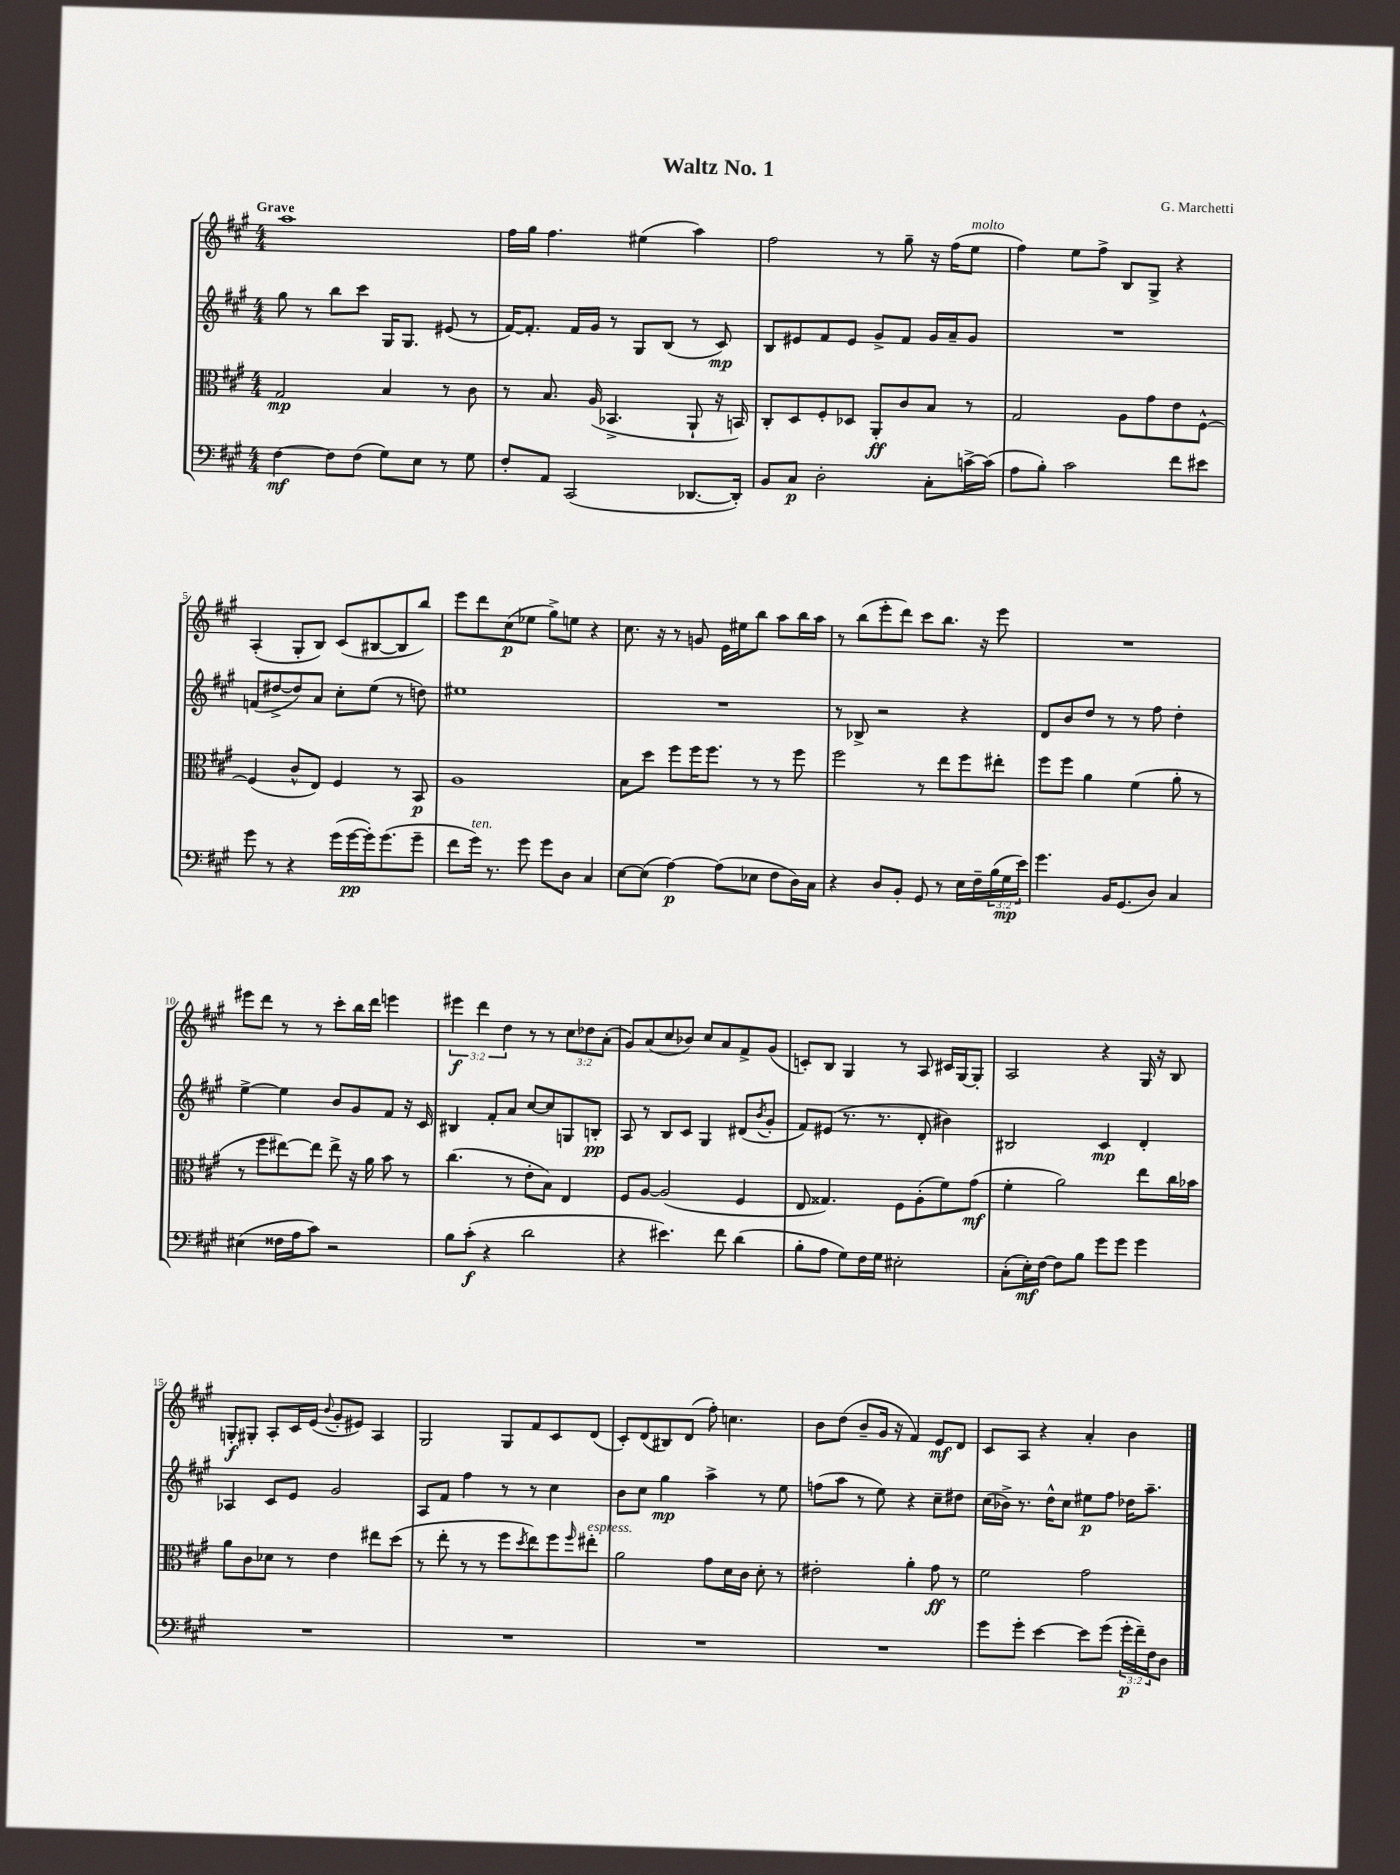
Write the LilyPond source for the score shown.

\header { title = "Waltz No. 1" composer = "G. Marchetti" }
<<
\new StaffGroup <<
\new Staff = "s0" {
    \clef treble \key a \major \numericTimeSignature \time 4/4 \override Staff.TupletNumber.text = #tuplet-number::calc-fraction-text \tempo "Grave"
    a''1 |
    fis''16 gis''16 fis''4. eis''4( a''4) |
    fis''2 r8 gis''8-- r16 fis''16( e''8^\markup { \italic "molto" } |
    fis''4) e''8 fis''8-> b8 gis8-> r4 |
    a4-.( gis8-. b8) cis'8( bis8~ bis8 b''8) |
    e'''8 d'''8 cis''8\p( ees''8 gis''8->) e''8 r4 |
    cis''8. r16 r8 g'8 e'16 eis''16 b''8 a''8 b''16 a''16 |
    r8 b''8( e'''8-. d'''8) cis'''8 b''8. r16 e'''8 |
    R1 |
    eis'''8 d'''8 r8 r8 cis'''8-. b''16 d'''16 e'''4 |
    \tuplet 3/2 { eis'''4\f d'''4 d''4 } r8 r8 \tuplet 3/2 { cis''8 des''8 a'8-.( } |
    gis'8) a'8( cis''8 bes'8) cis''8 a'8 fis'8-> gis'8( |
    c'8-.) b8 gis4 r8 a8 cis'16 gis16~ gis8-. |
    a2 r4 gis16 r16 b8 |
    g8-.\f gis8-. a8-. cis'16 e'16( \appoggiatura { b'8 } gis'8-. eis'8) a4 |
    gis2 gis8 fis'8 cis'8 d'8( |
    cis'8-.) d'8( bis8) d'8( fis''8-.) c''4. |
    b'8 d''8( b'8-- gis'16 r16 fis'4) e'8\mf d'8 |
    cis'8 a8 r4 a'4-. b'4 \bar "|." |
}
\new Staff = "s1" {
    \clef treble \key a \major \numericTimeSignature \time 4/4
    gis''8 r8 b''8 cis'''8 gis16 gis8. eis'8( r8 |
    fis'16~) fis'8.-. fis'16 gis'16 r8 gis8 b8( r8 cis'8\mp) |
    b8 eis'8 fis'8 eis'8 gis'8-> fis'8 gis'16 a'16-- gis'8 |
    R1 |
    f'8( dis''8~-> dis''8) a'8 cis''8-. e''8( r8 d''8) |
    eis''1 |
    R1 |
    r8 bes8-> r2 r4 |
    d'8 b'8 d''8 r8 r8 fis''8 d''4-. |
    e''4~-> e''4 b'8 gis'8 fis'8 r16 cis'16 |
    bis4 fis'8-. a'8 cis''8~ cis''8 g8 b8-.\pp |
    a8 r8 b8 cis'8 gis4 dis'8( \acciaccatura { b'8 } gis'8-. |
    fis'8) eis'8( r8. r8. d'8-. bis'4) |
    bis2 cis'4\mp d'4-. |
    aes4 cis'8 e'8 gis'2 |
    a8 fis'8 fis''4 r8 r8 cis''4 |
    b'8 cis''8 gis''4\mp a''4-> r8 e''8 |
    f''8( a''8 r8 e''8) r4 cis''8-- dis''8 |
    cis''16( bes'16->) r8. d''16-^ cis''8 eis''8\p fis''8 des''16 a''8.-- \bar "|." |
}
\new Staff = "s2" {
    \clef alto \key a \major \numericTimeSignature \time 4/4
    gis2\mp b4 r8 cis'8 |
    r8 b8. a16( bes,4.-> a,8-! r16 b,16) |
    cis8-. d8 fis8-. des8 a,8-.\ff cis'8 b8 r8 |
    gis2 a8 gis'8 e'8 fis8~-^ |
    fis4( cis'8-^ e8) fis4 r8 b,8\p |
    a1 |
    b8 d''8 fis''8 fis''16 fis''8. r8 r8 fis''8 |
    fis''2 r8 e''8 fis''8 eis''8-. |
    fis''8 fis''8 a'4 fis'4( a'8-. r8 |
    r8 fis''8 eis''8~) eis''8 eis''8-> r16 a'16 b'8 r8 |
    cis''4.( r8 e'8-. b8) e4 |
    fis8 a8~ a2( fis4 |
    e8 gisis4.) fis8 a8-.( fis'8) gis'8\mf( |
    fis'4-. a'2) e''8 cis''16 bes'16 |
    a'8 cis'8 des'8 r8 e'4 eis''8 d''8( |
    r8 e''8-. r8 r8 fis''8 \acciaccatura { d''8 } e''8) fis''8 \grace { fis''16 } eis''8-.^\markup { \italic "espress." } |
    a'2 gis'8 d'16 cis'16 d'8-. r8 |
    eis'2-. a'4-. gis'8\ff r8 |
    fis'2 gis'2 \bar "|." |
}
\new Staff = "s3" {
    \clef bass \key a \major \numericTimeSignature \time 4/4 \override Staff.TupletNumber.text = #tuplet-number::calc-fraction-text
    fis4~\mf fis8 fis8( gis8) e8 r8 gis8 |
    fis8-. a,8 cis,2( des,8.~ des,16-.) |
    b,8 cis8\p d2-. cis8-. c'16~-> c'16( |
    a8 b8-.) cis'2 fis'8 eis'8 |
    gis'8 r8 r4 gis'16( gis'16~\pp gis'16-.) gis'8.( gis'8-- |
    fis'8 gis'16^\markup { \italic "ten." }) r8. gis'8 gis'8 d8 cis4 |
    e8~ e8( a4~\p) a8( ees8 fis8 d16) cis16 |
    r4 d8 b,8-. gis,8 r8 e16 fis16-- \tuplet 3/2 { b16( gis16\mp e'16) } |
    gis'4. b,16 gis,8.( d8) cis4 |
    eis4( fisis16 a16 cis'8) r2 |
    b8 cis'8-.\f( r4 d'2 |
    r4 eis'4.) fis'8 d'4( |
    b8-. a8 gis8) fis16 gis16 eis2-. |
    cis8-.( e16-.\mf) fis16~ fis8 b8 gis'8 gis'8 gis'4 |
    R1 |
    R1 |
    R1 |
    R1 |
    gis'8 gis'8-. e'4~ e'8 gis'8( \tuplet 3/2 { gis'16-.\p fis'16--) fis16 } d8 \bar "|." |
}
>>
>>
